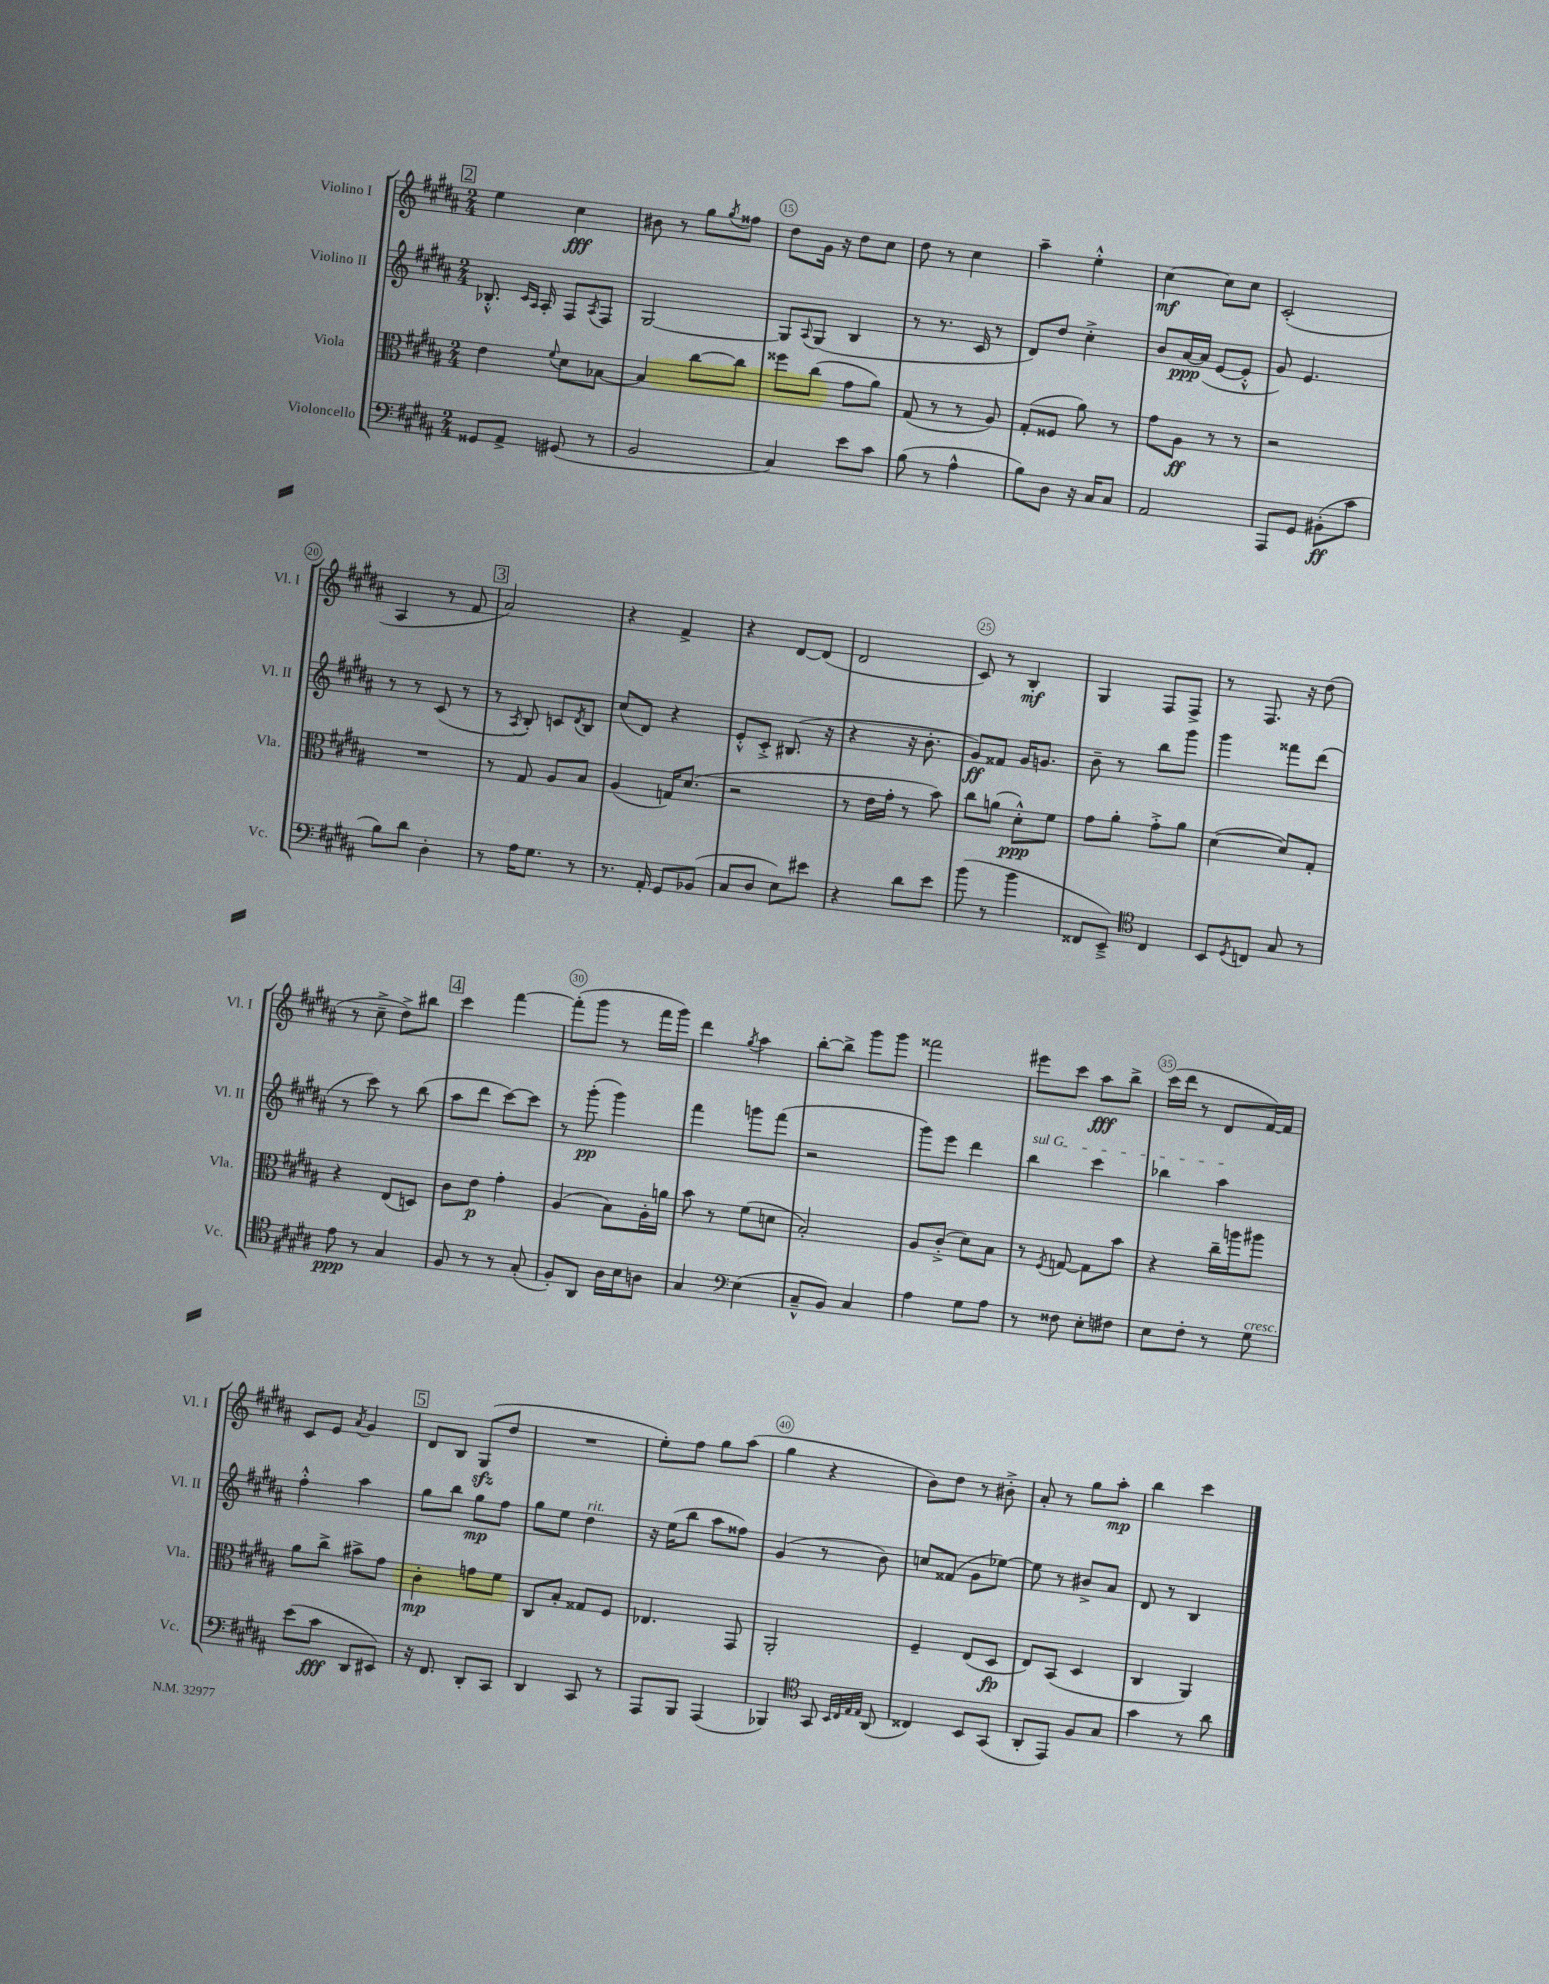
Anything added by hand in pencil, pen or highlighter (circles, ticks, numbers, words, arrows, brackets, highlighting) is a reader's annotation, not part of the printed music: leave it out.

**kern	**dynam	**kern	**dynam	**kern	**dynam	**kern	**dynam
*part4	*part4	*part3	*part3	*part2	*part2	*part1	*part1
*staff4	*staff4	*staff3	*staff3	*staff2	*staff2	*staff1	*staff1
*I"Violoncello	*	*I"Viola	*	*I"Violino II	*	*I"Violino I	*
*I'Vc.	*	*I'Vla.	*	*I'Vl. II	*	*I'Vl. I	*
*clefF4	*	*clefC3	*	*clefG2	*	*clefG2	*
*k[f#c#g#d#a#]	*	*k[f#c#g#d#a#]	*	*k[f#c#g#d#a#]	*	*k[f#c#g#d#a#]	*
*M2/4	*	*M2/4	*	*M2/4	*	*M2/4	*
!!LO:REH:place=s1:t=2
=13	=13	=13	=13	=13	=13	=13	=13
8GG##X/L	.	4e\	.	8.B-X'^^/	.	4ee\	.
8AA#^/J	.	.	.	.	.	.	.
.	.	.	.	16qqc#/LL	.	.	.
.	.	.	.	16qqA#/JJ	.	.	.
.	.	.	.	16A#'/	.	.	.
.	.	8qqf#/	.	.	.	.	.
(8GG#X/	.	8d#\L	.	8F#/L	.	4cc#\	fff
.	.	.	.	8qA#/	.	.	.
8r	.	[8B-X\J	.	8F#/J	.	.	.
=14	=14	=14	=14	=14	=14	=14	=14
2BB/	.	4B-/]	.	[2G#/	.	8b#X\	.
.	.	.	.	.	.	8r	.
.	.	[8cc#\L	.	.	.	8gg#\L	.
.	.	.	.	.	.	8qgg#/	.
.	.	8cc#\J]	.	.	.	8ff##X\J	.
=15	=15	=15	=15	=15	=15	=15	=15
4C#/)	.	8ff##X\L	.	8G#/L]	.	8dd#\L	.
.	.	.	.	8qqA#/	.	.	.
.	.	(8cc#\J	.	(8G#/J	.	16g#\Jk	.
.	.	.	.	.	.	16r	.
8e\L	.	8g#\L	.	4B/	.	8dd#\L	.
8c#\J	.	8a#\J)	.	.	.	8cc#\J	.
=16	=16	=16	=16	=16	=16	=16	=16
(8B\	.	(8G#/	.	8r	.	8dd#\	.
8r	.	8r	.	8.r	.	8r	.
4A#^^\	.	8r	.	.	.	4cc#\	.
.	.	.	.	16c#/	.	.	.
.	.	8A#/)	.	8r	.	.	.
=17	=17	=17	=17	=17	=17	=17	=17
8B\L)	.	(8G#'/L	.	8d#/L)	.	4aa#~\	.
8D#\J	.	8F##X/J	.	8dd#/J	.	.	.
16r	.	8a#\)	.	4cc#'^\	.	4ee'^^\	.
16C#/KL	.	.	.	.	.	.	.
8C#/J	.	8r	.	.	.	.	.
=18	=18	=18	=18	=18	=18	=18	=18
2AA#/	.	8g#\L	.	8b/L	.	[4cc#\	mf
.	.	8A#\J	ff	[16a#/L	ppp	.	.
.	.	.	.	(16a#/JJ]	.	.	.
.	.	8r	.	[8e/L	.	8cc#\L]	.
.	.	8r	.	8e'^^/J]	.	8cc#\J	.
=19	=19	=19	=19	=19	=19	=19	=19
8AAA#/L	.	2r	.	8g#/)	.	(2c#'/	.
8GG#/J	.	.	.	4.e/	.	.	.
(8BB#X'\L	ff	.	.	.	.	.	.
8c#\J	.	.	.	.	.	.	.
!!LO:LB:g=z
=20	=20	=20	=20	=20	=20	=20	=20
8B\L)	.	2r	.	8r	.	4A#/	.
8d#\J	.	.	.	8r	.	.	.
4D#'\	.	.	.	(8c#/	.	8r	.
.	.	.	.	8r	.	8f#/	.
!!LO:REH:place=s1:t=3
=21	=21	=21	=21	=21	=21	=21	=21
8r	.	8r	.	8r	.	2a#/)	.
.	.	.	.	8qA#/	.	.	.
16A#\KL	.	8G#/	.	8B'/)	.	.	.
8.G#\J	.	.	.	.	.	.	.
.	.	8A#/L	.	8cn/L	.	.	.
.	.	.	.	8qd#/	.	.	.
8r	.	8B/J	.	8B/J	.	.	.
=22	=22	=22	=22	=22	=22	=22	=22
8.r	.	(4A#/	.	(8cc#/L	.	4r	.
.	.	.	.	8d#/J)	.	.	.
16AA#'/	.	.	.	.	.	.	.
8GG#/L	.	16Gn/KL)	.	4r	.	4f#^/	.
.	.	(8.d#/J	.	.	.	.	.
(8BB-X/J	.	.	.	.	.	.	.
=23	=23	=23	=23	=23	=23	=23	=23
8C#/L	.	2r	.	8e'^^/L	.	4r	.
8D#/J	.	.	.	8c#'^/J	.	.	.
8E\L)	.	.	.	(8.B#X/	.	[8d#/L	.
8e#X\J	.	.	.	.	.	(8d#/J]	.
.	.	.	.	16r	.	.	.
=24	=24	=24	=24	=24	=24	=24	=24
4r	.	8r	.	4r	.	2d#/	.
.	.	16e\LL	.	.	.	.	.
.	.	16g#'\JJ	.	.	.	.	.
8d#\L	.	8r	.	16r	.	.	.
.	.	.	.	8.b'\	.	.	.
8e\J	.	8b\)	.	.	.	.	.
=25	=25	=25	=25	=25	=25	=25	=25
(8b\	.	8cc#\L	.	8g#/L)	ff	8c#/)	.
8r	.	(8an\J	.	8f##X/J	.	8r	.
4b\	.	8d#'^^\L)	ppp	16g#/KL	.	4B'/	mf
.	.	.	.	8.gn/J	.	.	.
.	.	8f#\J	.	.	.	.	.
=26	=26	=26	=26	=26	=26	=26	=26
8FF##X/L	.	8g#\L	.	8b~\	.	4G#/	.
8EE~^/J)	.	8a#'\J	.	8r	.	.	.
*clefC4	*	*	*	*	*	*	*
4C#/	.	8g#'^\L	.	8bb\L	.	8F#/L	.
.	.	8a#\J	.	8ggg#\J	.	8F#^/J	.
=27	=27	=27	=27	=27	=27	=27	=27
8BB/L	.	([4d#\	.	4ggg#\	.	8r	.
8qD#/	.	.	.	.	.	.	.
8Cn/J	.	.	.	.	.	8.F#/	.
8G#/	.	8d#/L])	.	8fff##X\L	.	.	.
.	.	.	.	.	.	16r	.
8r	.	8G#'/J	.	(8ddd#\J	.	(8dd#\	.
!!LO:LB:g=z
=28	=28	=28	=28	=28	=28	=28	=28
8e\	ppp	4r	.	8r	.	8r	.
8r	.	.	.	8ccc#\)	.	8cc#~^\	.
4G#/	.	(8E/L	.	8r	.	8dd#^\L)	.
.	.	8Dn/J)	.	(8bb\	.	8bb#X\J	.
!!LO:REH:place=s1:t=4
=29	=29	=29	=29	=29	=29	=29	=29
8F#/	.	8c#\L	.	8aa#\L	.	4ccc#\	.
8r	.	8e\J	p	8ddd#\J	.	.	.
8r	.	4g#'\	.	[8ccc#\L)	.	[4fff#\	.
(8G#'/	.	.	.	8ccc#\J]	.	.	.
=30	=30	=30	=30	=30	=30	=30	=30
8F#'/L)	.	(4A#/	.	8r	.	(8fff#'\L]	.
8AA#/J	.	.	.	(8ggg#'\	pp	8ggg#\J	.
16A#\LL	.	8B\L)	.	4ggg#\)	.	8r	.
16B\J	.	.	.	.	.	.	.
8An\J	.	16A#'\L	.	.	.	16fff#\LL	.
.	.	16an\JJ	.	.	.	16ggg#\JJ)	.
=31	=31	=31	=31	=31	=31	=31	=31
4G#/	.	8b\	.	4fff#\	.	4ddd#\	.
.	.	8r	.	.	.	.	.
*clefF4	*	*	*	*	*	*	*
.	.	.	.	.	.	8qgg#/	.
(4E\	.	(8f#\L	.	8gggn\L	.	4aa#\	.
.	.	8dn\J	.	(8fff#\J	.	.	.
=32	=32	=32	=32	=32	=32	=32	=32
8C#~^^/L	.	2B'/)	.	2r	.	[8bb'\L	.
8BB/J)	.	.	.	.	.	8bb^\J]	.
4C#/	.	.	.	.	.	8ggg#\L	.
.	.	.	.	.	.	8ggg#\J	.
=33	=33	=33	=33	=33	=33	=33	=33
4A#\	.	8A#/L	.	8ggg#\L)	.	2fff##X\	.
.	.	(8c#'^/J	.	8eee\J	.	.	.
8G#\L	.	8d#\L)	.	4ddd#\	.	.	.
8A#\J	.	8B\J	.	.	.	.	.
=34	=34	=34	=34	=34	=34	=34	=34
!	!	!	!	!LO:TX:a:i:t=sul G	!	!	!
8r	.	8r	.	4bb\	.	8eee#X\L	.
.	.	8qF#/	.	.	.	.	.
8F##X\	.	[8Gn/	.	.	.	8ccc#\J	.
8E'\L	.	8G\L]	.	4ccc#\	.	8aa#\L	fff
8F#X\J	.	8b\J	.	.	.	8bb^\J	.
=35	=35	=35	=35	=35	=35	=35	=35
8E\L	.	4r	.	4bb-X\	.	(16ccc#\LL	.
.	.	.	.	.	.	16ddd#\JJ	.
8F#'\J	.	.	.	.	.	8r	.
8r	.	16cc#~\LL	.	4aa#\	.	8d#/L	.
.	.	16aan\J	.	.	.	.	.
!LO:TX:a:i:t=cresc.	!	!	!	!	!	!	!
8G#\	.	8aa#X\J	.	.	.	[16f#/L)	.
.	.	.	.	.	.	16f#/JJ]	.
!!LO:LB:g=z
=36	=36	=36	=36	=36	=36	=36	=36
(8e\L	.	8a#\L	.	4ff#'^^\	.	8c#/L	.
8c#\J	fff	8cc#^\J	.	.	.	8e/J	.
.	.	.	.	.	.	8qa#/	.
8DD#/L	.	8b#X^\L	.	4aa#\	.	4g#/	.
8EE#X/J)	.	8g#\J	.	.	.	.	.
!!LO:REH:place=s1:t=5
=37	=37	=37	=37	=37	=37	=37	=37
16r	.	4c#'\	mp	8gg#\L	.	8d#/L	.
8.FF#/	.	.	.	.	.	.	.
.	.	.	.	8bb\J	.	8B/J	.
8DD#'/L	.	8gn\L	.	8gg#\L	mp	(8G#zz/L	.
8CC#/J	.	8f#\J	.	8ff#\J	.	8dd#/J	.
=38	=38	=38	=38	=38	=38	=38	=38
4DD#/	.	8C#/L	.	8gg#\L	.	2r	.
.	.	8B'/J	.	8ee\J	.	.	.
!	!	!	!	!LO:TX:a:i:t=rit.	!	!	!
8CC#/	.	8G##X/L	.	4dd#\	.	.	.
8r	.	8F#/J	.	.	.	.	.
=39	=39	=39	=39	=39	=39	=39	=39
8AAA#/L	.	4.E-X/	.	16r	.	8ee'\L)	.
.	.	.	.	(16ee\KL	.	.	.
8BBB/J	.	.	.	8bb\J	.	8ff#\J	.
(4AAA#/	.	.	.	8aa#\L	.	8gg#\L	.
.	.	8GG#/	.	8ff##X\J)	.	(8aa#\J	.
=40	=40	=40	=40	=40	=40	=40	=40
4BBB-X/)	.	2AA#'/	.	(4g#/	.	4gg#\	.
*clefC4	*	*	*	*	*	*	*
8GG#/	.	.	.	8r	.	4r	.
32qqBB/LLL	.	.	.	.	.	.	.
32qqC#/	.	.	.	.	.	.	.
32qqE/	.	.	.	.	.	.	.
32qqE/JJJ	.	.	.	.	.	.	.
(8AA#/	.	.	.	8b\)	.	.	.
=41	=41	=41	=41	=41	=41	=41	=41
4C##X/)	.	4F#~/	.	8ccn/L	.	8b\L)	.
.	.	.	.	(8f##X/J	.	8dd#\J	.
8BB/L	.	(8E/L	.	8g#\L	.	8r	.
(8GG#/J	.	8D#/J	fp	[8ee-X\J)	.	8b#X'^\	.
=42	=42	=42	=42	=42	=42	=42	=42
8AA#'/L	.	8E/L)	.	8ee-\]	.	8a#'/	.
8EE/J)	.	(8BB/J	.	8r	.	8r	.
8F#/L	.	4D#/	.	8b#X^/L	.	8gg#\L	.
8G#/J	.	.	.	8a#/J	.	8aa#'\J	mp
=43	=43	=43	=43	=43	=43	=43	=43
4g#\	.	4C#/	.	8d#/	.	4bb\	.
.	.	.	.	8r	.	.	.
8r	.	4AA#/)	.	4B/	.	4ccc#\	.
8a#\	.	.	.	.	.	.	.
==	==	==	==	==	==	==	==
*-	*-	*-	*-	*-	*-	*-	*-
